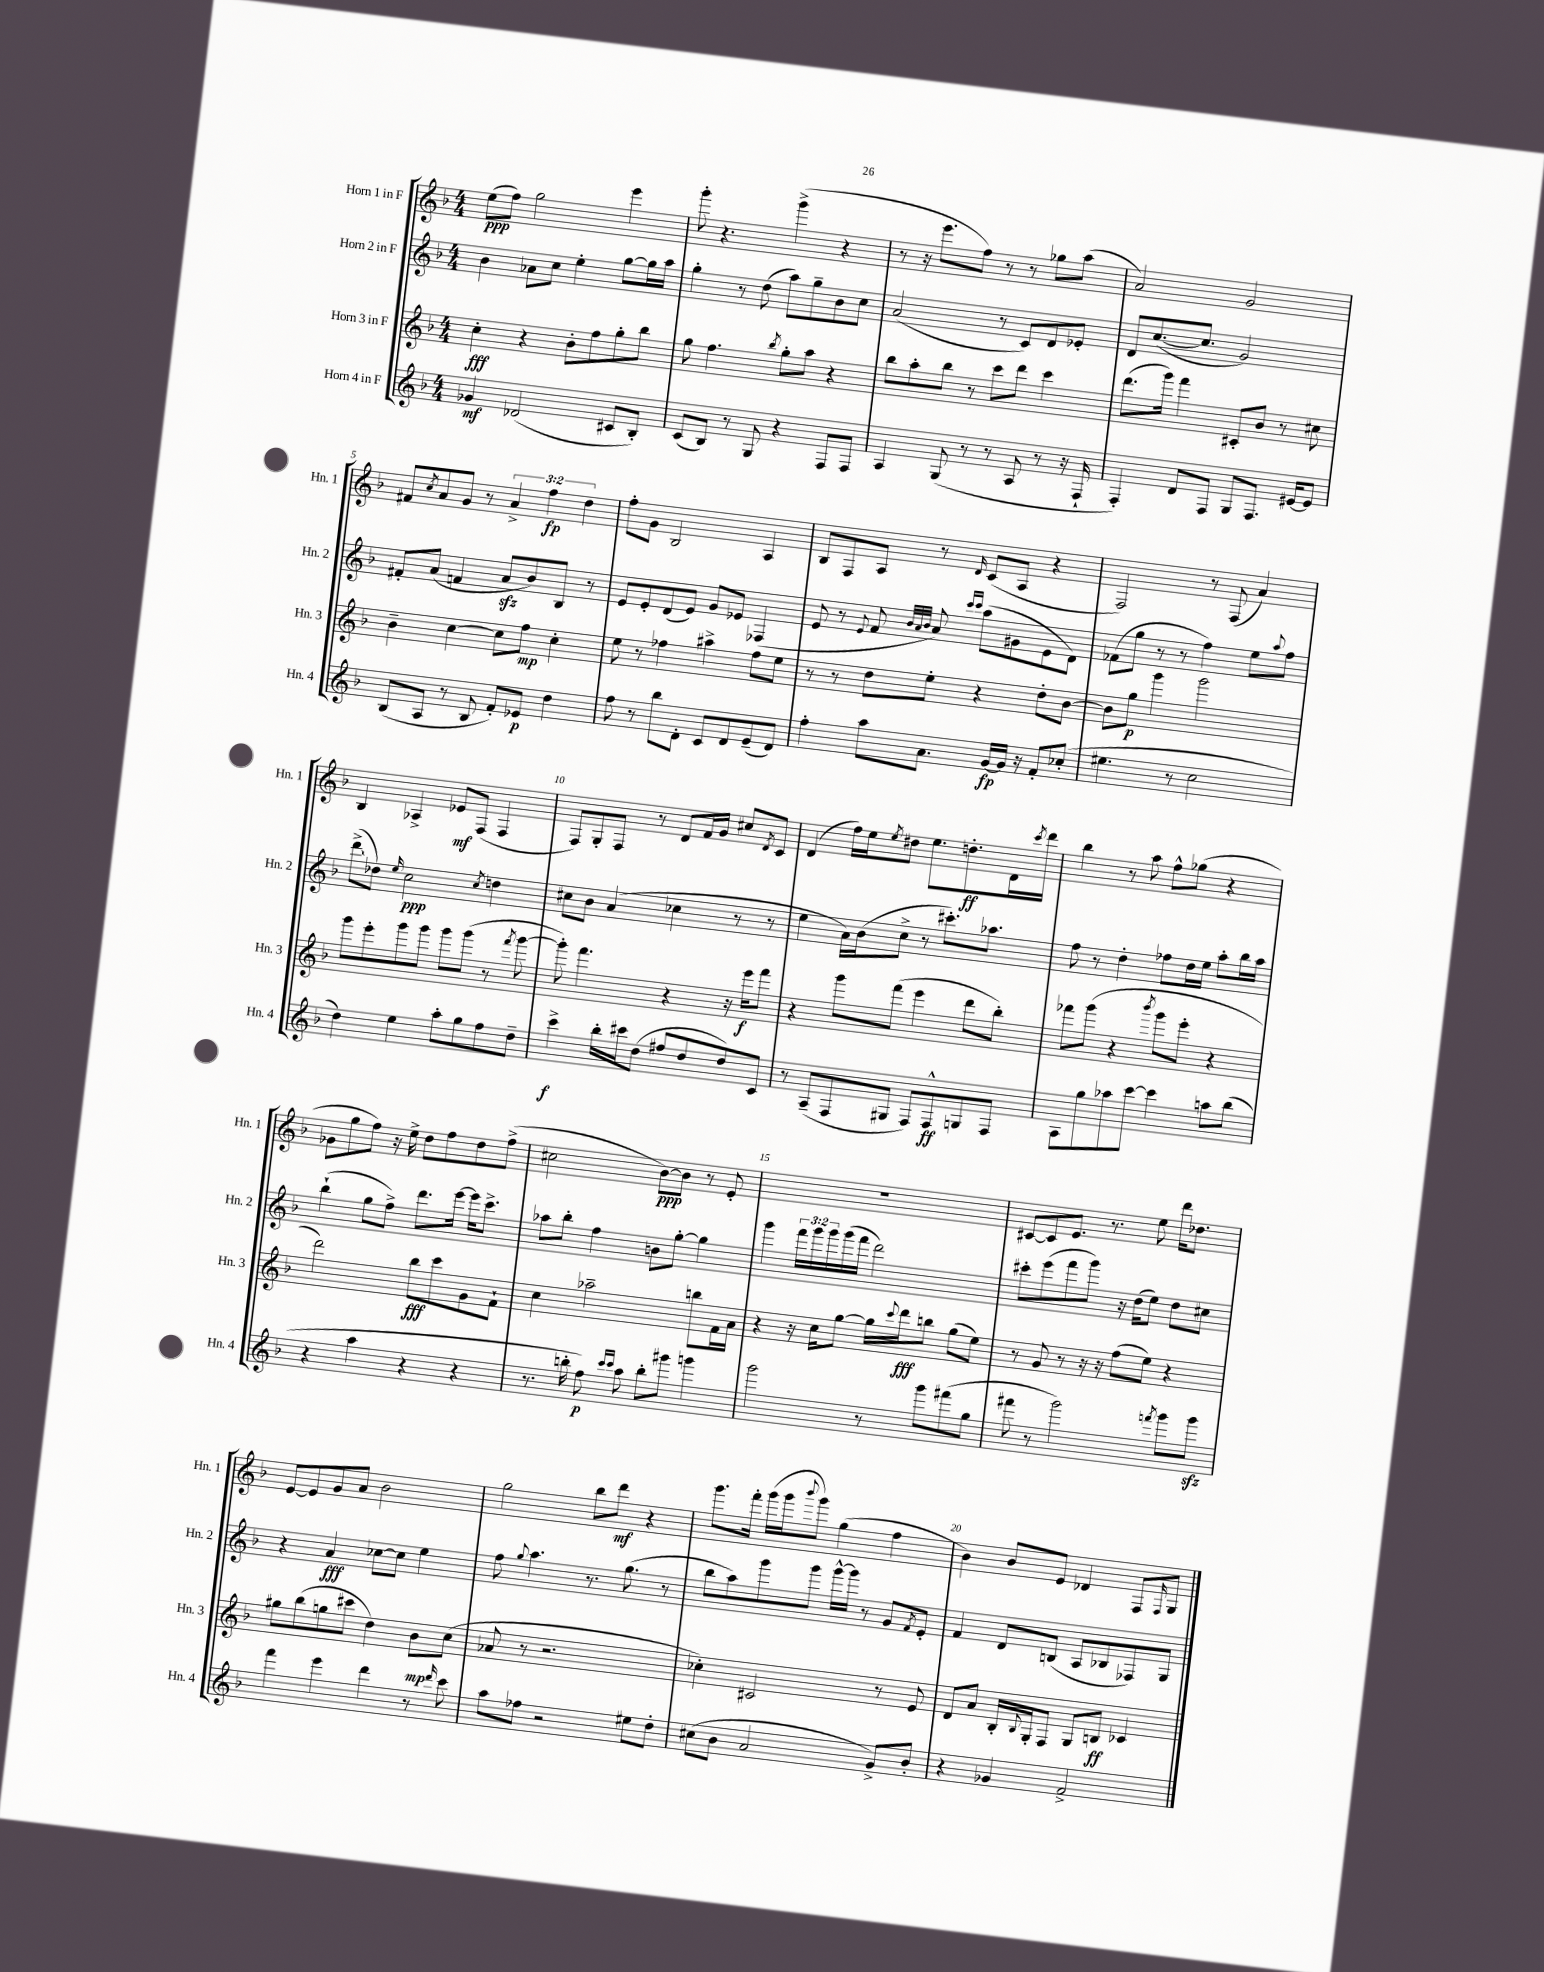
<<
\new StaffGroup <<
\new Staff = "s0" \with { instrumentName = "Horn 1 in F" shortInstrumentName = "Hn. 1" } {
    \clef treble \key f \major \numericTimeSignature \time 4/4 \override Staff.TupletNumber.text = #tuplet-number::calc-fraction-text
    e''8\ppp( f''8) g''2 e'''4 |
    g'''8-. r4. g'''4->( r4 |
    r8 r16 e'''8. f''8) r8 r8 ges''8 a''8( |
    a'2) g'2 |
    fis'8 \acciaccatura { c''8 } a'8 g'8 r8 \tuplet 3/2 { a'4-> f''4\fp d''4 } |
    f''8-. g'8 bes2 a4 |
    bes8 f8 a8 r8 \grace { d'16 } c'8( a8 r4 |
    f2) r8 f8( a'4) |
    bes4 aes4-> ees'8\mf f8( f4 |
    f8) g8-. f8 r8 d'8 f'16 g'16 cis''8 \acciaccatura { d'8 } c'8 |
    d'4( f''16) e''16 \acciaccatura { e''8 } dis''8 e''8. d''8.-.\ff d'16 \acciaccatura { c'''8 } d'''16 |
    bes''4 r8 a''8 f''8-^ ges''8( r4 |
    ges'8 g''8 f''8) r16 e''16-> d''8 f''8 d''8 f''8->( |
    cis''2 bes'8~\ppp) bes'8 r8 e'8-. |
    R1 |
    cis'8~ cis'8 e'8. r8. e''8 d'''16 des''8. |
    e'8~ e'8 g'8 a'8 bes'2 |
    g''2 bes''8 d'''8\mf r4 |
    g'''8. f'''16-. g'''16( g'''16 \appoggiatura { bes'''8 } g'''8) g''4( f''4 |
    bes'4) bes'8 e'8 des'4 f8 \grace { f16 } g8 \bar "|." |
}
\new Staff = "s1" \with { instrumentName = "Horn 2 in F" shortInstrumentName = "Hn. 2" } {
    \clef treble \key f \major \numericTimeSignature \time 4/4 \override Staff.TupletNumber.text = #tuplet-number::calc-fraction-text
    bes'4 aes'8 c''8 e''4-. g''8~ g''16 a''16 |
    g''4-. r8 d''8( a''8) g''8-- bes'8 c''8 |
    a'2( r8 c'8) d'8 ees'8-. |
    d'8 c''8.~( c''8. g'2) |
    fis'8-. a'8( f'4 a'8\sfz bes'8) bes8 r8 |
    e'8 e'8-. d'8( e'8) g'8 ees'8 fes4( |
    e'8 r8 \appoggiatura { e'8 } f'8 \grace { bes'32 a'32 bes'32 } a'8) \grace { c'''16 c'''16 } a''8( gis'8 e'8 d'8) |
    fes'8( g''8 r8 r8 f''4) e''8 \appoggiatura { a''8 } f''8 |
    \once \override Glissando.style = #'zigzag d'''8->\glissando( des''8) \grace { e''16 } c''2\ppp \acciaccatura { c''8 } d''4 |
    cis''8 bes'8 a'4( ces''4 r8 r8 |
    e''4 a'16) bes'16( c''8-> r8 cis'''8.-.) aes''8. |
    f''8 r8 d''4-. fes''8 d''16 e''16 a''8-. bes''16 a''16 |
    bes''4-!( g''8 f''8->) d'''8. e'''16~ e'''16 c'''8.-> |
    aes''8 bes''8-. f''4 b'8 g''8~-. g''4 |
    g'''4 \tuplet 3/2 { f'''16 g'''16 g'''16 } g'''16( f'''16 d'''2) |
    cis'''8-. e'''8( f'''8 g'''8) r16 d''16( e''8) d''8 cis''8 |
    r4 a'4\fff ces''8~ ces''8 e''4 |
    f''8 \appoggiatura { g''8 } a''4. r8. g''8.( r8 |
    bes''8 a''8) g'''8 g'''8 g'''16~-^ g'''16 r8 g'8 \acciaccatura { f'8 } e'8-. |
    f'4 d'8 b8( a8 bes8 fes8) g8 \bar "|." |
}
\new Staff = "s2" \with { instrumentName = "Horn 3 in F" shortInstrumentName = "Hn. 3" } {
    \clef treble \key f \major \numericTimeSignature \time 4/4
    c''4-.\fff r4 bes'8-. f''8 g''8-. bes''8 |
    g''8 f''4. \acciaccatura { bes''8 } g''8-. a''8 r4 |
    bes''8 a''8-. bes''8 r8 c'''8 d'''8 c'''4 |
    d'''8.( g'''16) f'''4 cis'8-. bes'8 r8 cis''8 |
    bes'4-- c''4~ c''8 f''8\mp c''4-. |
    e''8 r8 fes''4 ais''4-> fes''8 e''8 |
    r8 r8 d''8 e''8-. r4 d''8-. bes'8~ |
    bes'8 g''8\p g'''4 g'''2 |
    g'''8 e'''8-. g'''8 g'''8 g'''8 g'''8( r8 \acciaccatura { f'''8 } g'''8~ |
    g'''8-.) f'''4. r4 r16 e'''16\f f'''8 |
    r4 g'''8 f'''8( e'''4 d'''8 bes''8-.) |
    fes'''8 g'''8( r4 \acciaccatura { bes'''8 } g'''8 e'''8-. r4 |
    d'''2) bes''8\fff c'''8 g'8 f'8-! |
    c''4 aes''2-- b''8 f'16 a'16 |
    r4 r16 c''16 g''8~ g''16 \appoggiatura { c'''8 } d'''16\fff b''8 g''8( e''8) |
    r8 g'8 r8 r16 r16 f''8( e''8) r4 |
    gis''8 bes''8( g''8 cis'''8 d''4) bes'8\mp c''8( |
    aes'8 r8 r2. |
    ces''4-.) cis'2 r8 e'8 |
    d'8 a'8 bes16-. \appoggiatura { bes8 } g16-. f8 g8 b8\ff ces'4 \bar "|." |
}
\new Staff = "s3" \with { instrumentName = "Horn 4 in F" shortInstrumentName = "Hn. 4" } {
    \clef treble \key f \major \numericTimeSignature \time 4/4
    ges'4\mf des'2( cis'8 bes8-.) |
    c'8( bes8) r8 g8 r4 f8 f8 |
    a4 g8( r8 r8 a8 r8 r16 f16-! |
    f4-.) d'8 f8 g8 f8. eis'16~ eis'8 |
    bes8( a8 r8 bes8 f'8-.) ees'8\p d''4 |
    f''8 r8 bes''8 d'8-. c'8 d'8 e'8--( d'8) |
    f''4-. a''8 a'8. g'16~\fp g'16 r16 f'8-. ces''8-.( |
    eis''4. r8 c''2 |
    d''4) e''4 a''8-. g''8 f''8 d''8-- |
    c'''4->\f bes''16-. cis'''16 d''8( fis''8 d''8 d''8) c'8 |
    r8 a8--( f8 gis8 f8) f8-^\ff g8 f8 |
    a8 g''8 aes''8 c'''8~ c'''4 a''8 bes''8( |
    r4 a''4 r4 r4 |
    r8. b''16-. f''8\p) \grace { c'''16 c'''16 } a''8 b''8-. gis'''8 g'''4 |
    g'''2 r8 g'''8 fis'''8( g''8 |
    fis'''8 r8 g'''2) \acciaccatura { f'''8 } g'''8 g'''8\sfz |
    f'''4 e'''4 d'''4 r8 \grace { d'''16 } c'''8 |
    a''8 fes''8 r2 eis''8 d''8-. |
    cis''8( bes'8 a'2 g'8->) bes'8-. |
    r4 ges'4 f'2-> \bar "|." |
}
>>
>>
\layout { \context { \Score \override BarNumber.break-visibility = ##(#f #t #t) barNumberVisibility = #(every-nth-bar-number-visible 5) } }
